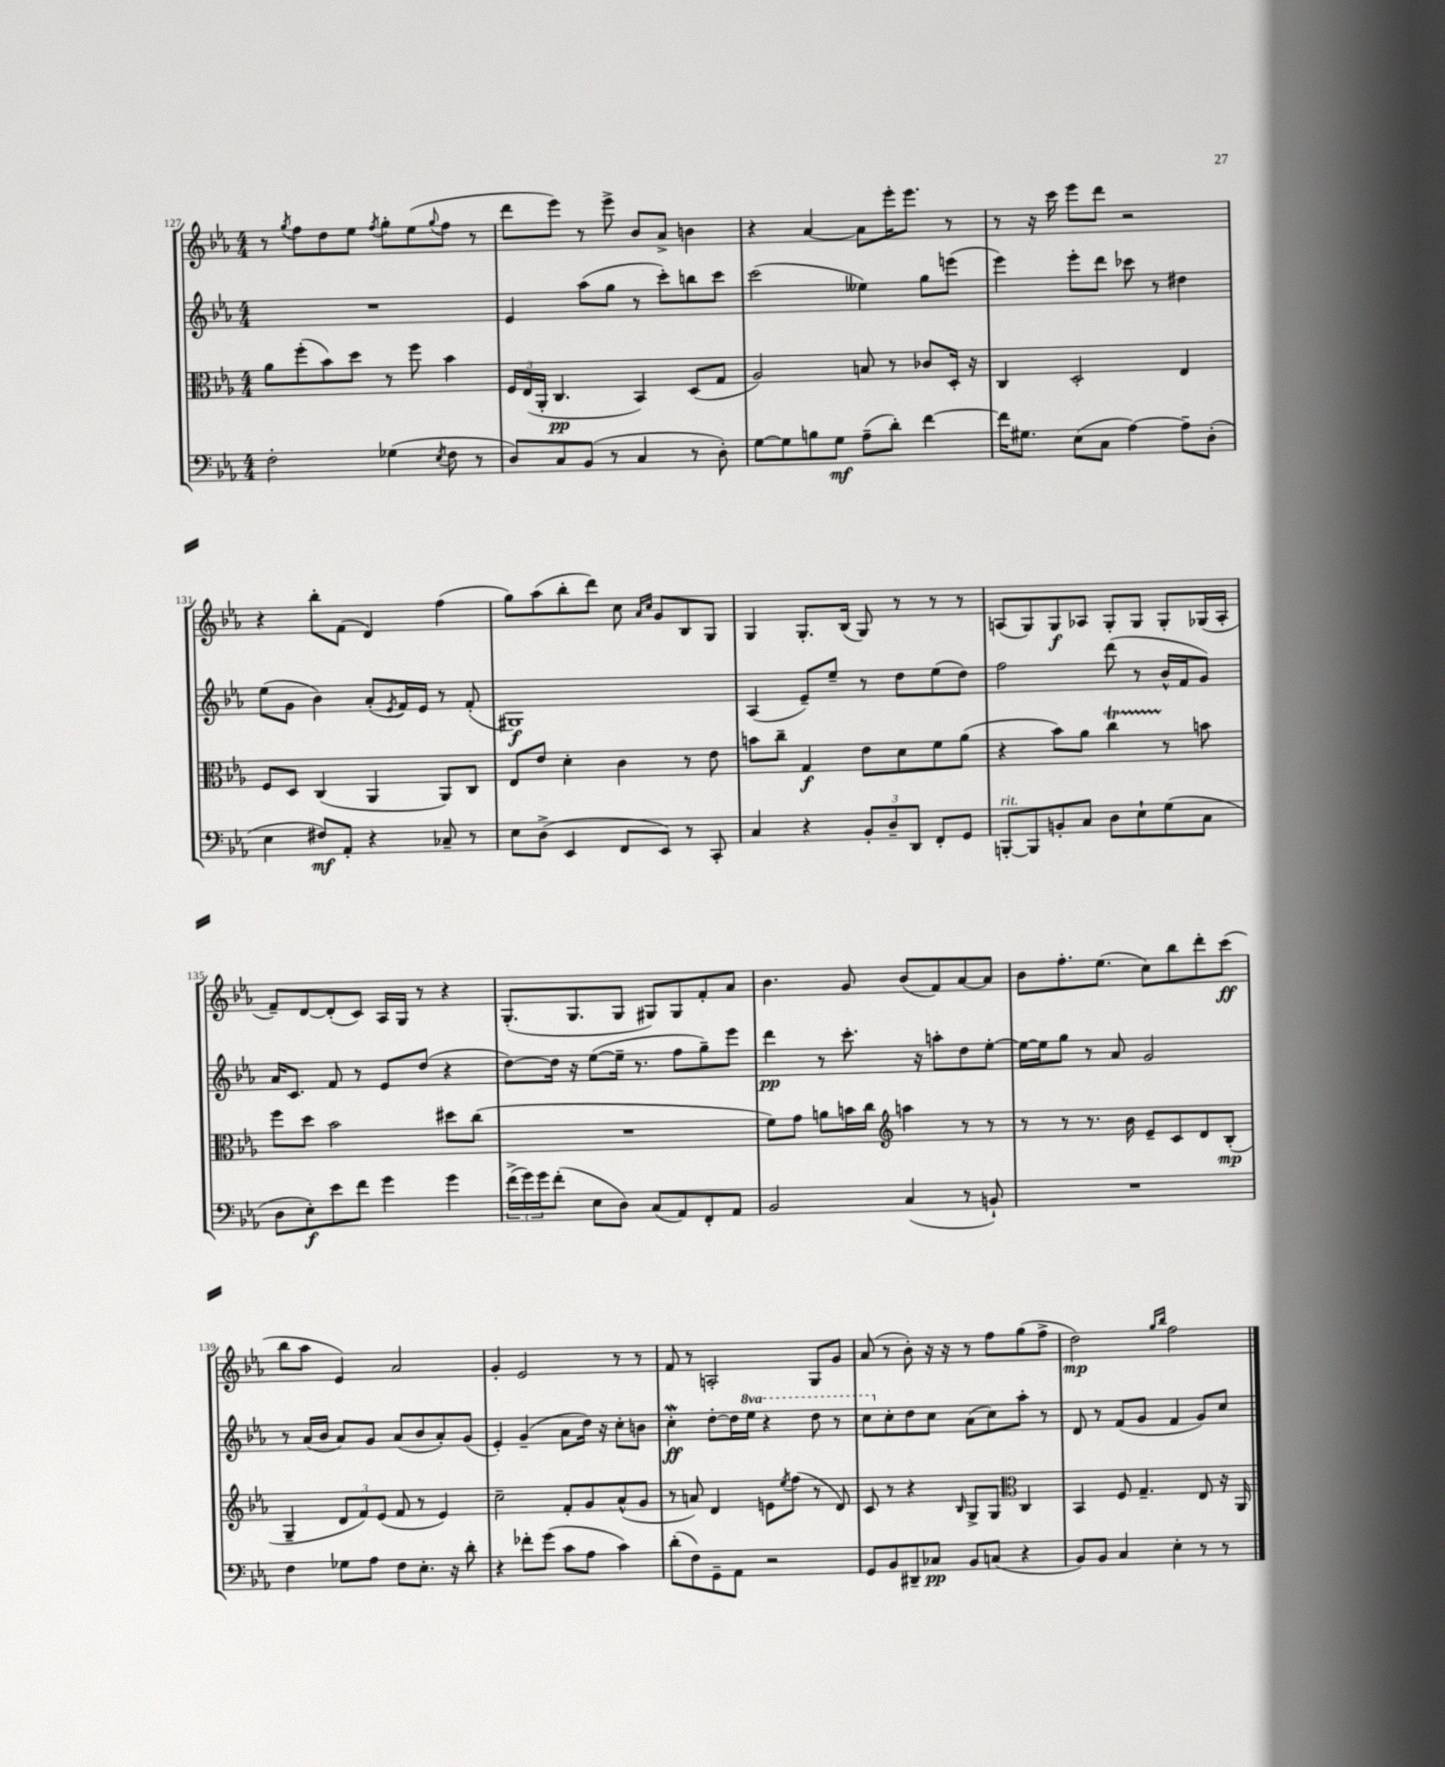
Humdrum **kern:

**kern	**dynam	**kern	**dynam	**kern	**dynam	**kern	**dynam
*part4	*part4	*part3	*part3	*part2	*part2	*part1	*part1
*staff4	*staff4	*staff3	*staff3	*staff2	*staff2	*staff1	*staff1
*clefF4	*	*clefC3	*	*clefG2	*	*clefG2	*
*k[b-e-a-]	*	*k[b-e-a-]	*	*k[b-e-a-]	*	*k[b-e-a-]	*
*M4/4	*	*M4/4	*	*M4/4	*	*M4/4	*
=127	=127	=127	=127	=127	=127	=127	=127
2F'\	.	8a-\L	.	1r	.	8r	.
.	.	.	.	.	.	8qgg/	.
.	.	(8ff'\	.	.	.	8ff\L	.
.	.	8b-\)	.	.	.	8dd\	.
.	.	8dd\J	.	.	.	8ee-\J	.
.	.	.	.	.	.	8qff/	.
(4G-X\	.	8r	.	.	.	8gg'\L	.
.	.	8ff\	.	.	.	(8ee-\	.
8qE-/	.	.	.	.	.	8qqgg/	.
8F\	.	4b-\	.	.	.	8ff\J	.
8r	.	.	.	.	.	8r	.
=128	=128	=128	=128	=128	=128	=128	=128
8D/L)	.	24F/LL	.	4e-/	.	8ddd\L	.
.	.	(24E-/	.	.	.	.	.
.	.	24AA-'/JJ	.	.	.	.	.
8C/	.	4.C/	pp	.	.	8eee-\J)	.
(8BB-/J	.	.	.	(8aa-\L	.	8r	.
8r	.	.	.	8gg\J	.	8eee-^\	.
4C/	.	4BB-/)	.	8r	.	8b-/L	.
.	.	.	.	8ccc'\L)	.	8a-^/J	.
8r	.	(8D/L	.	8bbn\	.	4bn\	.
8D'\)	.	8G/J	.	8ccc\J	.	.	.
=129	=129	=129	=129	=129	=129	=129	=129
[8G\L	.	2A-/)	.	(2ccc\	.	4r	.
8G\]	.	.	.	.	.	.	.
8Bn\	.	.	.	.	.	[4a-/	.
8G\J	mf	.	.	.	.	.	.
(8A-~\L	.	8Bn/	.	4ee--X\)	.	8a-\L]	.
8d'\J)	.	8r	.	.	.	16eee-'\K	.
.	.	.	.	.	.	8.eee-\J	.
[4f\	.	8c-X/L	.	8gg\L	.	.	.
.	.	16D'/Jk	.	(8eeen\J	.	8r	.
.	.	16r	.	.	.	.	.
=130	=130	=130	=130	=130	=130	=130	=130
16f\KL]	.	4C/	.	4eee-\)	.	8r	.
8.G#X\J	.	.	.	.	.	.	.
.	.	.	.	.	.	16r	.
.	.	.	.	.	.	16ccc\	.
(8E-\L	.	2D'/	.	8eee-'\L	.	8eee-\L	.
8C\J	.	.	.	8ddd\J	.	8ddd\J	.
[4A-\)	.	.	.	8ccc-X\	.	2r	.
.	.	.	.	8r	.	.	.
8A-~\L]	.	4E-/	.	4dd#X\	.	.	.
(8D'\J	.	.	.	.	.	.	.
!!LO:LB:g=z
=131	=131	=131	=131	=131	=131	=131	=131
4E-\	.	8F/L	.	(8ee-\L	.	4r	.
.	.	8D/J	.	8g\J	.	.	.
8F#X/L)	mf	(4C/	.	4b-\)	.	8bb-'\L	.
8AA-'/J	.	.	.	.	.	(8f\J	.
4r	.	4AA-/	.	(8a-'/L	.	4d/)	.
.	.	.	.	8qe-/	.	.	.
.	.	.	.	16f/L)	.	.	.
.	.	.	.	16e-/JJ	.	.	.
8C-X~/	.	8AA-/L)	.	8r	.	(4ff\	.
8r	.	8C/J	.	(8f'/	.	.	.
=132	=132	=132	=132	=132	=132	=132	=132
8E-\L	.	8E-/L	.	1G#X)	f	8gg\L)	.
(8D^\J	.	8e-/J	.	.	.	(8aa-\	.
4EE-/	.	4d'\	.	.	.	8bb-'\	.
.	.	.	.	.	.	8ddd\J)	.
8FF/L	.	4c\	.	.	.	8cc\	.
.	.	.	.	.	.	16qqa-/LL	.
.	.	.	.	.	.	16qqcc/JJ	.
8EE-/J)	.	.	.	.	.	8g/L	.
8r	.	8r	.	.	.	8B-/	.
8CC'/	.	8e-\	.	.	.	8G/J	.
=133	=133	=133	=133	=133	=133	=133	=133
4C/	.	8bn\L	.	(4A-/	.	4G/	.
.	.	8cc~\J	.	.	.	.	.
4r	.	4G/	f	8e-~/L)	.	8.G'/L	.
.	.	.	.	8ee-~/J	.	.	.
.	.	.	.	.	.	(16B-/Jk	.
12BB-'/L	.	8e-\L	.	8r	.	8G/)	.
12D~/	.	.	.	.	.	.	.
.	.	8d\	.	8dd\L	.	8r	.
12DD/J	.	.	.	.	.	.	.
8FF'/L	.	8f\	.	(8ee-\	.	8r	.
8GG/J	.	(8a-\J	.	8dd\J)	.	8r	.
=134	=134	=134	=134	=134	=134	=134	=134
!LO:TX:a:i:t=rit.	!	!	!	!	!	!	!
[8BBBn'/L	.	4r	.	2ff\	.	(8An/L	.
8BBB/]	.	.	.	.	.	8G/)	.
8BBn'/	.	8b-\L)	.	.	.	8G/	f
8C/J	.	8a-\J	.	.	.	8A-X/J	.
8D\L	.	4ccT\	.	(8ddd\	.	8G'/L	.
8E-`\	.	.	.	8r	.	8G/J	.
(8G\	.	8r	.	16b-^^/LL	.	8G'/L	.
.	.	.	.	16f/J	.	.	.
8C\J	.	8bn\	.	8g/J)	.	(16G-X/L	.
.	.	.	.	.	.	16A-'/JJ	.
!!LO:LB:g=z
=135	=135	=135	=135	=135	=135	=135	=135
8D\L	.	8ff\L	.	16a-/KL	.	8f~/L)	.
.	.	.	.	8.c/J	.	.	.
8E-'\)	f	8dd\J	.	.	.	[8d/	.
8e-\	.	2b-\	.	8f/	.	(8d'/]	.
8f\J	.	.	.	8r	.	8c/J)	.
4g\	.	.	.	8e-/L	.	16A-/LL	.
.	.	.	.	.	.	16G/JJ	.
.	.	.	.	(8dd/J	.	8r	.
4g\	.	8dd#X\L	.	4r	.	4r	.
.	.	(8cc\J	.	.	.	.	.
=136	=136	=136	=136	=136	=136	=136	=136
(24f^\LL	.	1r	.	[8dd\L)	.	(8.G'/L	.
24g\)	.	.	.	.	.	.	.
24g\J	.	.	.	.	.	.	.
(8f'\J	.	.	.	16dd\Jk]	.	.	.
.	.	.	.	16r	.	8.G/	.
8E-\L	.	.	.	([8ee-\L	.	.	.
8D\J)	.	.	.	16ee-~\Jk]	.	8G/J	.
.	.	.	.	8.r	.	.	.
(8C/L	.	.	.	.	.	8G#X/L)	.
8AA-/)	.	.	.	8ff\L	.	8G#/	.
8FF'/	.	.	.	8gg~\)	.	8f'/	.
8AA-/J	.	.	.	8eee-\J	.	8a-/J	.
=137	=137	=137	=137	=137	=137	=137	=137
2BB-/	.	8f\L)	.	4ddd\	pp	4.b-\	.
.	.	8g\J	.	.	.	.	.
.	.	8an\L	.	8r	.	.	.
.	.	16bn\L	.	8.ccc'\	.	8g/	.
.	.	16cc\JJ	.	.	.	.	.
*	*	*clefG2	*	*	*	*	*
(4C/	.	4aan\	.	.	.	(8b-/L	.
.	.	.	.	16r	.	.	.
.	.	.	.	8aan'\L	.	8f/)	.
8r	.	8r	.	8dd\	.	[8a-/	.
8BBn`/)	.	8r	.	[8ee-'\J	.	8a-/J]	.
=138	=138	=138	=138	=138	=138	=138	=138
1r	.	8r	.	16ee-\LL_	.	8b-\L	.
.	.	.	.	16ee-\J]	.	.	.
.	.	8r	.	8gg\J	.	8.ff'\	.
.	.	8.r	.	8r	.	.	.
.	.	.	.	.	.	(8.ee-\J	.
.	.	.	.	8a-/	.	.	.
.	.	16b-\	.	.	.	.	.
.	.	8e-~/L	.	2g/	.	8cc\L)	.
.	.	8c/	.	.	.	8bb-\	.
.	.	8d/	.	.	.	8ddd'\	.
.	.	(8B-'/J	mp	.	.	(8ccc\J	ff
!!LO:LB:g=z
=139	=139	=139	=139	=139	=139	=139	=139
4F\	.	4G~/	.	8r	.	8bb-\L	.
.	.	.	.	(16a-/LL	.	8aa-\J	.
.	.	.	.	16b-/JJ	.	.	.
8G-X\L	.	12d/L	.	8a-/L)	.	4e-/)	.
.	.	12f/)	.	.	.	.	.
8A-\J	.	.	.	8g/J	.	.	.
.	.	(12e-/J	.	.	.	.	.
8F\L	.	8f/	.	(8a-/L	.	2a-/	.
8.E-'\J	.	8r	.	8b-/	.	.	.
.	.	4e-/)	.	8a-'/)	.	.	.
16r	.	.	.	.	.	.	.
8d'\	.	.	.	(8g/J	.	.	.
=140	=140	=140	=140	=140	=140	=140	=140
4r	.	2cc~\	.	4e-'/)	.	4g'/	.
8f-X'\L	.	.	.	(4g~/	.	2e-/	.
(8g\J	.	.	.	.	.	.	.
8c\L	.	8f'/L	.	8a-\L	.	.	.
8A-\J	.	8g/	.	16dd\Jk)	.	.	.
.	.	.	.	16r	.	.	.
4c\)	.	(8a-^^/	.	8cc'\L	.	8r	.
.	.	8g/J	.	8bn\J	.	8r	.
=141	=141	=141	=141	=141	=141	=141	=141
(8d'\L	.	8r	.	4ccW'\	ff	8f/	.
8F\)	.	8an/)	.	.	.	8r	.
8GG~\	.	4d/	.	[8dd'\L	.	2An'/	.
8AA-\J	.	.	.	16dd\L]	.	.	.
*	*	*	*	*8va	*	*	*
.	.	.	.	16eee-\JJ	.	.	.
2r	.	8en\L	.	4r	.	.	.
.	.	8qee-/	.	.	.	.	.
.	.	(8ff\J	.	.	.	.	.
.	.	8r	.	8ddd\	.	8G/L	.
.	.	8d/)	.	8r	.	8g/J	.
=142	=142	=142	=142	=142	=142	=142	=142
8GG/L	.	8c/	.	8ccc\L	.	(8a-/	.
*	*	*	*	*X8va	*	*	*
8BB-/	.	8r	.	8cc'\	.	8r	.
8DD#X~/	.	4r	.	8dd\	.	8b-'\)	.
8C-X/J	pp	.	.	8cc\J	.	16r	.
.	.	.	.	.	.	16r	.
.	.	16qqB-/	.	.	.	.	.
8BB-/L	.	8G^/L	.	(8a-\L	.	8r	.
(8Cn/J	.	8G/J	.	8cc\)	.	8ff\L	.
*	*	*clefC3	*	*	*	*	*
4r	.	4C/	.	8aa-'\J	.	(8gg\	.
.	.	.	.	8r	.	8ff^\J	.
=143	=143	=143	=143	=143	=143	=143	=143
8BB-/L)	.	4BB-/	.	8d/	.	2dd\)	mp
8BB-/J	.	.	.	8r	.	.	.
4C/	.	8F/	.	(8f/L	.	.	.
.	.	4.G~/	.	8g/J	.	.	.
.	.	.	.	.	.	16qqgg/LL	.
.	.	.	.	.	.	16qqbb-/JJ	.
4E-'\	.	.	.	4f/	.	2ff\	.
8r	.	8E-/	.	8g/L)	.	.	.
8r	.	16r	.	8cc/J	.	.	.
.	.	16AA-/	.	.	.	.	.
==	==	==	==	==	==	==	==
*-	*-	*-	*-	*-	*-	*-	*-
